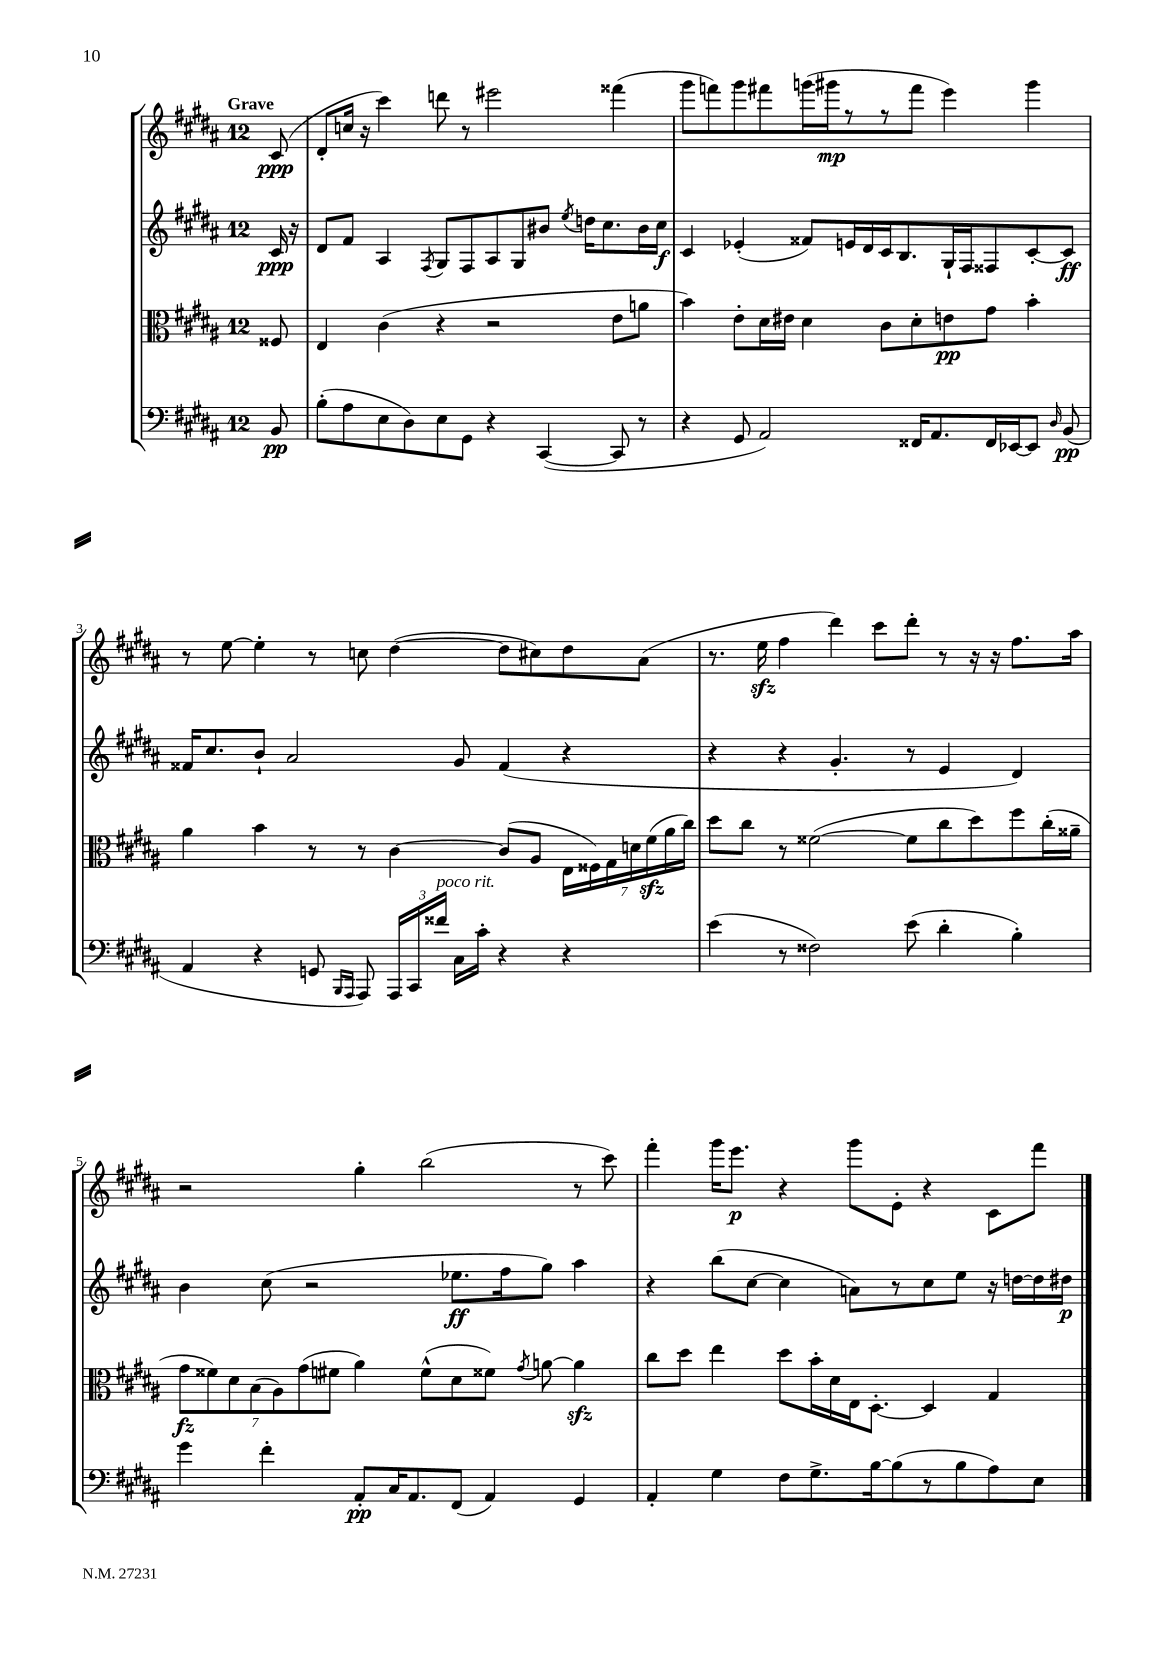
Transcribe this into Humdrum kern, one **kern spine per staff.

**kern	**dynam	**kern	**dynam	**kern	**dynam	**kern	**dynam
*part4	*part4	*part3	*part3	*part2	*part2	*part1	*part1
*staff4	*staff4	*staff3	*staff3	*staff2	*staff2	*staff1	*staff1
*clefF4	*	*clefC3	*	*clefG2	*	*clefG2	*
*k[f#c#g#d#a#]	*	*k[f#c#g#d#a#]	*	*k[f#c#g#d#a#]	*	*k[f#c#g#d#a#]	*
*M12/8	*	*M12/8	*	*M12/8	*	*M12/8	*
=	=	=	=	=	=	=	=
!	!	!	!	!	!	!LO:TX:a:B:t=Grave	!
8BB/	pp	8F##X/	.	16c#/	ppp	(8c#/	ppp
.	.	.	.	16r	.	.	.
=1	=1	=1	=1	=1	=1	=1	=1
(8B'\L	.	4E/	.	8d#/L	.	8d#'/L	.
8A#\	.	.	.	8f#/J	.	16ccn/Jk	.
.	.	.	.	.	.	16r	.
8E\	.	(4c#\	.	4A#/	.	4ccc#\)	.
8D#\)	.	.	.	.	.	.	.
.	.	.	.	8qF#/	.	.	.
8E\	.	4r	.	8G#/L	.	8dddn\	.
8GG#\J	.	.	.	8F#/	.	8r	.
4r	.	2r	.	8A#/	.	2eee#X\	.
.	.	.	.	8G#/	.	.	.
([4CC#/	.	.	.	8b#X/J	.	.	.
.	.	.	.	8qee/	.	.	.
.	.	.	.	16ddn\KL	.	.	.
.	.	.	.	8.cc#\	.	.	.
8CC#/]	.	8e\L	.	.	.	(4fff##X\	.
8r	.	8an\J	.	16b#\L	.	.	.
.	.	.	.	16cc#\JJ	f	.	.
=2	=2	=2	=2	=2	=2	=2	=2
4r	.	4b\)	.	4c#/	.	8ggg#\L	.
.	.	.	.	.	.	8fffn\)	.
8GG#/	.	8e'\L	.	(4e-X'/	.	8ggg#\	.
2AA#/)	.	16d#\L	.	.	.	8fff#X\	.
.	.	16e#X\JJ	.	.	.	.	.
.	.	4d#\	.	8f##X/L)	.	(16gggn\L	.
.	.	.	.	.	.	16ggg#X\J	mp
.	.	.	.	16en/L	.	8r	.
.	.	.	.	16d#/	.	.	.
.	.	8c#\L	.	16c#/J	.	8r	.
.	.	.	.	8.B/	.	.	.
16FF##X/KL	.	8d#'\	.	.	.	8fff#\J	.
8.AA#/	.	.	.	.	.	.	.
.	.	8en\	pp	16G#`/L	.	4eee\)	.
.	.	.	.	16F#/J	.	.	.
16FF##/L	.	8g#\J	.	8F##X/	.	.	.
[16EE-X/J	.	.	.	.	.	.	.
8EE-/J]	.	4b'\	.	[8c#'/	.	4ggg#\	.
16qqD#/	.	.	.	.	.	.	.
(8BB/	pp	.	.	8c#/J]	ff	.	.
!!LO:LB:g=z
=3	=3	=3	=3	=3	=3	=3	=3
4AA#/	.	4a#\	.	16f##X/KL	.	8r	.
.	.	.	.	8.cc#/	.	.	.
.	.	.	.	.	.	[8ee\	.
4r	.	4b\	.	8b`/J	.	4ee'\]	.
.	.	.	.	2a#/	.	.	.
8GGn/	.	8r	.	.	.	8r	.
16qqBBB/LL	.	.	.	.	.	.	.
16qqAAA#/JJ	.	.	.	.	.	.	.
8AAA#/)	.	8r	.	.	.	8ccn\	.
24AAA#/LL	.	[4c#\	.	.	.	([4dd#\	.
24CC#/	.	.	.	.	.	.	.
!LO:TX:a:i:t=poco rit.	!	!	!	!	!	!	!
24f##X/JJ	.	.	.	.	.	.	.
16C#\LL	.	.	.	8g#/	.	.	.
16c#'\JJ	.	.	.	.	.	.	.
4r	.	(8c#/L]	.	(4f##/	.	8dd#\L]	.
.	.	8A#/J	.	.	.	8cc#X\)	.
4r	.	28E\LL	.	4r	.	8dd#\	.
.	.	28F##X\)	.	.	.	.	.
.	.	28G#\	.	.	.	.	.
.	.	28dn\	.	.	.	.	.
.	.	.	.	.	.	(8a#\J	.
.	.	(28f#zz\	.	.	.	.	.
.	.	28a#\	.	.	.	.	.
.	.	28cc#\JJ)	.	.	.	.	.
=4	=4	=4	=4	=4	=4	=4	=4
(4e\	.	8dd#\L	.	4r	.	8.r	.
.	.	8cc#\J	.	.	.	.	.
.	.	.	.	.	.	16eezz\	.
8r	.	8r	.	4r	.	4ff#\	.
2F##X\)	.	([2f##X\	.	.	.	.	.
.	.	.	.	4.g#'/	.	4ddd#\)	.
.	.	.	.	.	.	8ccc#\L	.
(8e\	.	8f##\L]	.	8r	.	8ddd#'\J	.
4d#'\	.	8cc#\	.	4e/	.	8r	.
.	.	8dd#\)	.	.	.	16r	.
.	.	.	.	.	.	16r	.
4B'\)	.	8ff#\	.	4d#/)	.	8.ff#\L	.
.	.	(16cc#'\L	.	.	.	.	.
.	.	16a##X~\JJ	.	.	.	16aa#\Jk	.
!!LO:LB:g=z
=5	=5	=5	=5	=5	=5	=5	=5
4g#\	.	14g#\L	fz	4b\	.	2r	.
.	.	14f##X\)	.	.	.	.	.
.	.	14d#\	.	.	.	.	.
.	.	(14B\	.	.	.	.	.
4f#'\	.	.	.	(8cc#\	.	.	.
.	.	14A#\)	.	.	.	.	.
.	.	(14g#\	.	.	.	.	.
.	.	.	.	2r	.	.	.
.	.	14f#X\J	.	.	.	.	.
8AA#'/L	pp	4a#\)	.	.	.	4gg#'\	.
16C#/K	.	.	.	.	.	.	.
8.AA#/	.	.	.	.	.	.	.
.	.	(8f#^^\L	.	.	.	(2bb\	.
(8FF#/J	.	8d#\	.	8.ee-X\L	ff	.	.
4AA#/)	.	8f##X\J)	.	.	.	.	.
.	.	.	.	16ff#\k	.	.	.
.	.	8qg#/	.	.	.	.	.
.	.	[8an\	.	8gg#\J)	.	.	.
4GG#/	.	4azz\]	.	4aa#\	.	8r	.
.	.	.	.	.	.	8ccc#\)	.
=6	=6	=6	=6	=6	=6	=6	=6
4AA#'/	.	8cc#\L	.	4r	.	4fff#'\	.
.	.	8dd#\J	.	.	.	.	.
4G#\	.	4ee\	.	(8bb\L	.	16ggg#\KL	.
.	.	.	.	.	.	8.eee\J	p
.	.	.	.	[8cc#\J	.	.	.
8F#\L	.	8dd#\L	.	4cc#\]	.	4r	.
8.G#^\	.	16b'\L	.	.	.	.	.
.	.	16d#\	.	.	.	.	.
.	.	16E\J	.	8an\L)	.	8ggg#\L	.
[16B\k	.	[8.D#'\J	.	.	.	.	.
(8B\]	.	.	.	8r	.	8e'\J	.
8r	.	4D#/]	.	8cc#\	.	4r	.
8B\	.	.	.	8ee\J	.	.	.
8A#\)	.	4G#/	.	16r	.	8c#\L	.
.	.	.	.	[16ddn\LL	.	.	.
8E\J	.	.	.	16dd\]	.	8fff#\J	.
.	.	.	.	16dd#X\JJ	p	.	.
==	==	==	==	==	==	==	==
*-	*-	*-	*-	*-	*-	*-	*-
